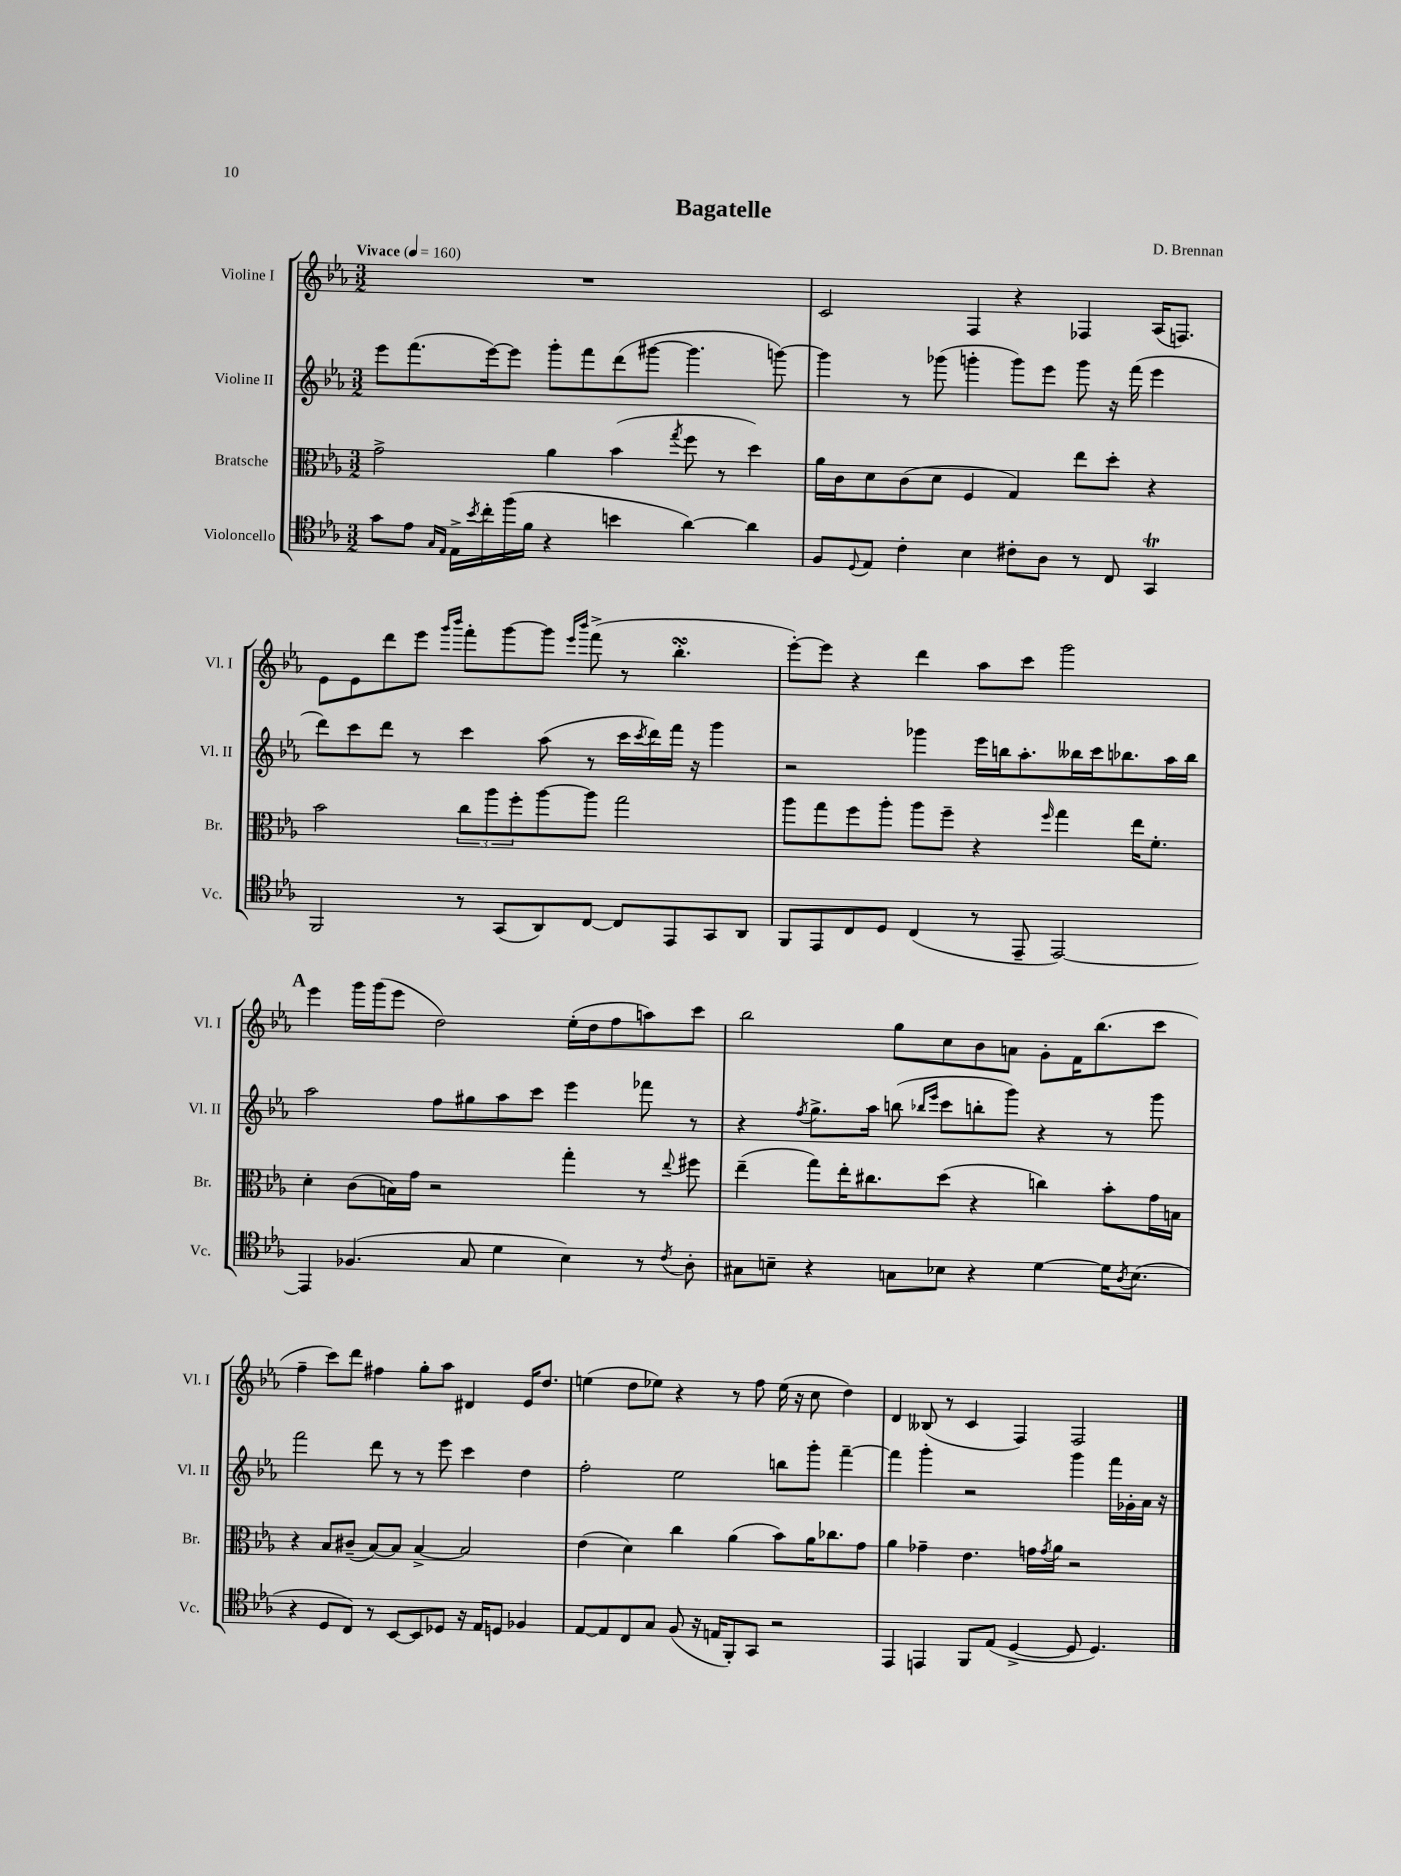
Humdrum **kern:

**kern	**kern	**kern	**kern
*part4	*part3	*part2	*part1
*staff4	*staff3	*staff2	*staff1
*I"Violoncello	*I"Bratsche	*I"Violine II	*I"Violine I
*I'Vc.	*I'Br.	*I'Vl. II	*I'Vl. I
*clefC4	*clefC3	*clefG2	*clefG2
*k[b-e-a-]	*k[b-e-a-]	*k[b-e-a-]	*k[b-e-a-]
*M3/2	*M3/2	*M3/2	*M3/2
*MM160	*MM160	*MM160	*MM160
=1	=1	=1	=1
!	!	!	!LO:TX:a:B:t=Vivace
8g\L	2g^\	8eee-\L	1.r
8e-\J	.	(8.fff\	.
16qqG/LL	.	.	.
16qqE-/JJ	.	.	.
16E-^\LL	.	.	.
8qb-/	.	.	.
16cc'\	.	[16eee-\k)	.
(16ff\	.	8eee-\J]	.
16f\JJ	.	.	.
4r	4a-\	8ggg'\L	.
.	.	8fff\	.
4bn\	(4b-\	(8ddd\	.
.	.	[8ggg#X\J	.
.	8qgg/	.	.
[4a-\)	8ff\	4.ggg#\]	.
.	8r	.	.
4a-\]	4dd\)	.	.
.	.	[8gggn\)	.
=2	=2	=2	=2
8F/L	16a-\LL	4ggg\]	2c/
.	16c\J	.	.
8qqD/	.	.	.
8E-/J	8d\	.	.
4c'\	(8c\	8r	.
.	8d\J	(8ggg-X\	.
4B-\	4F/	4gggn'\	4F/
8c#X'\L	4G/)	8ggg\L)	4r
8A-\J	.	8eee-\J	.
8r	8ee-\L	8ggg\	4F-X/
8C/	8dd'\J	16r	.
.	.	(16fff\	.
4GGt/	4r	4eee-\	(16A-/KL
.	.	.	8.Fn/J)
!!LO:LB:g=z
=3	=3	=3	=3
2FF/	2b-\	8ddd\L)	8e-\L
.	.	8ccc\	8e-\
.	.	8ddd\J	8ddd\
.	.	8r	8eee-\J
.	.	.	16qqggg/LL
.	.	.	16qqbbb-/JJ
8r	12cc\L	4ccc\	8fff'\L
.	12aa-\	.	.
(8GG/L	.	.	[8ggg\
.	12ff'\	.	.
8AA-/)	[8aa-\	(8aa-\	8ggg\J]
.	.	.	16qqeee-/LL
.	.	.	16qqbbb-/JJ
[8C/J	8aa-\J]	8r	(8fff^\
8C/L]	2gg\	16ccc\LL	8r
.	.	8qccc/	.
.	.	16ddd\)	.
8EE-/	.	16fff\JJ	4.bb-sSSS'\
.	.	16r	.
8GG/	.	4ggg\	.
8AA-/J	.	.	.
=4	=4	=4	=4
8FF/L	8aa-\L	2r	[8eee-'\L)
8EE-/	8gg\	.	8eee-\J]
8C/	8ff\	.	4r
8D/J	8aa-'\J	.	.
(4C/	8aa-\L	4ggg-X\	4ddd\
.	8ff~\J	.	.
8r	4r	16eee-\LL	8aa-\L
.	.	16bbn\J	.
8EE-~/	.	8.aa-'\	8ccc\J
.	16qqff/	.	.
[2EE-/)	4gg\	.	2ggg\
.	.	16bb--X\L	.
.	.	16ccc\J	.
.	.	8.bb-X\	.
.	16ee-\KL	.	.
.	8.f'\J	.	.
.	.	16aa-\L	.
.	.	16bb-\JJ	.
!!LO:LB:g=z
!!LO:REH:place=s1:t=A
=5	=5	=5	=5
4EE-/]	4d'\	2aa-\	4eee-\
(4.F-X/	(8c\L	.	16ggg\LL
.	.	.	(16ggg\J
.	16Bn\L)	.	8eee-\J
.	16g\JJ	.	.
.	2r	8ff\L	2dd\)
8G/	.	8gg#X\	.
4d\	.	8aa-\	.
.	.	8ccc\J	.
4B-\)	4gg'\	4eee-\	(16ee-'\LL
.	.	.	16dd\J
.	.	.	8ff\
8r	8r	8fff-X\	8aan\)
8qc/	8qqee-/	.	.
8A-'\	8ff#X\	8r	8ccc\J
=6	=6	=6	=6
8G#X\L	(4ee-~\	4r	2bb-\
8Bn~\J	.	.	.
.	.	8qff/	.
4r	8gg\L)	8.gg^\L	.
.	16ee-'\K	.	.
.	8.cc#X\	16aa-\Jk	.
8Gn\L	.	(8bbn\	8gg\L
.	.	16qqbb-X/LL	.
.	.	16qqeee-/JJ	.
8B-X\J	(8dd\J	8ccc\L	8cc\
4r	4r	8bbn'\	8b-\
.	.	8ggg\J)	8an\J
[4d\	4ccn\)	4r	8g'\L
.	.	.	16f\K
.	.	.	(8.bb-\
16d\KL]	8b-'\L	8r	.
8qA-/	.	.	.
(8.B-\J	.	.	.
.	16g\L	8ggg\	8ccc\J
.	16Bn\JJ	.	.
!!LO:LB:g=z
=7	=7	=7	=7
4r	4r	2fff\	4ff~\
8D/L	8B-/L	.	8ccc\L)
8C/J)	(8c#X~/J	.	8ddd\J
8r	[8B-/L)	8ddd\	4ff#X\
[8BB-/L	8B-/J]	8r	.
8BB-/]	[4B-^/	8r	8gg'\L
8D-X/J	.	8eee-\	8aa-\J
16r	2B-/]	4ccc\	4d#X/
16E-/KL	.	.	.
8Dn/J	.	.	.
4F-X/	.	4dd\	16e-/KL
.	.	.	8.dd/J
=8	=8	=8	=8
[8E-/L	(4e-\	2ff'\	(4een\
8E-/]	.	.	.
8C/	4d\)	.	8dd\L
8G/J	.	.	8ee-X\J)
(8F/	4cc\	2ee-\	4r
16r	.	.	.
16En/KL	.	.	.
8FF'/)	(4a-\	.	8r
8GG/J	.	.	8ff\
2r	8b-\L)	8bbn\L	(16ee-\
.	.	.	16r
.	16a-\K	8ggg'\J	8cc\
.	8.cc-X\	.	.
.	.	[4fff~\	4dd\)
.	8g\J	.	.
=9	=9	=9	=9
4EE-/	4a-\	4fff\]	4d/
4EEn/	4g-X~\	4ggg'\	(8B--X/
.	.	.	8r
8FF/L	4.e-\	2r	4c/
(8E-/J	.	.	.
[4D^/	.	.	4F/)
.	16gn\LL	.	.
.	8qg/	.	.
.	16a-\JJ	.	.
8D/]	2r	4ggg\	2F/
4.D/)	.	.	.
.	.	16fff\LL	.
.	.	16g-X'\	.
.	.	16a-\JJ	.
.	.	16r	.
==	==	==	==
*-	*-	*-	*-
